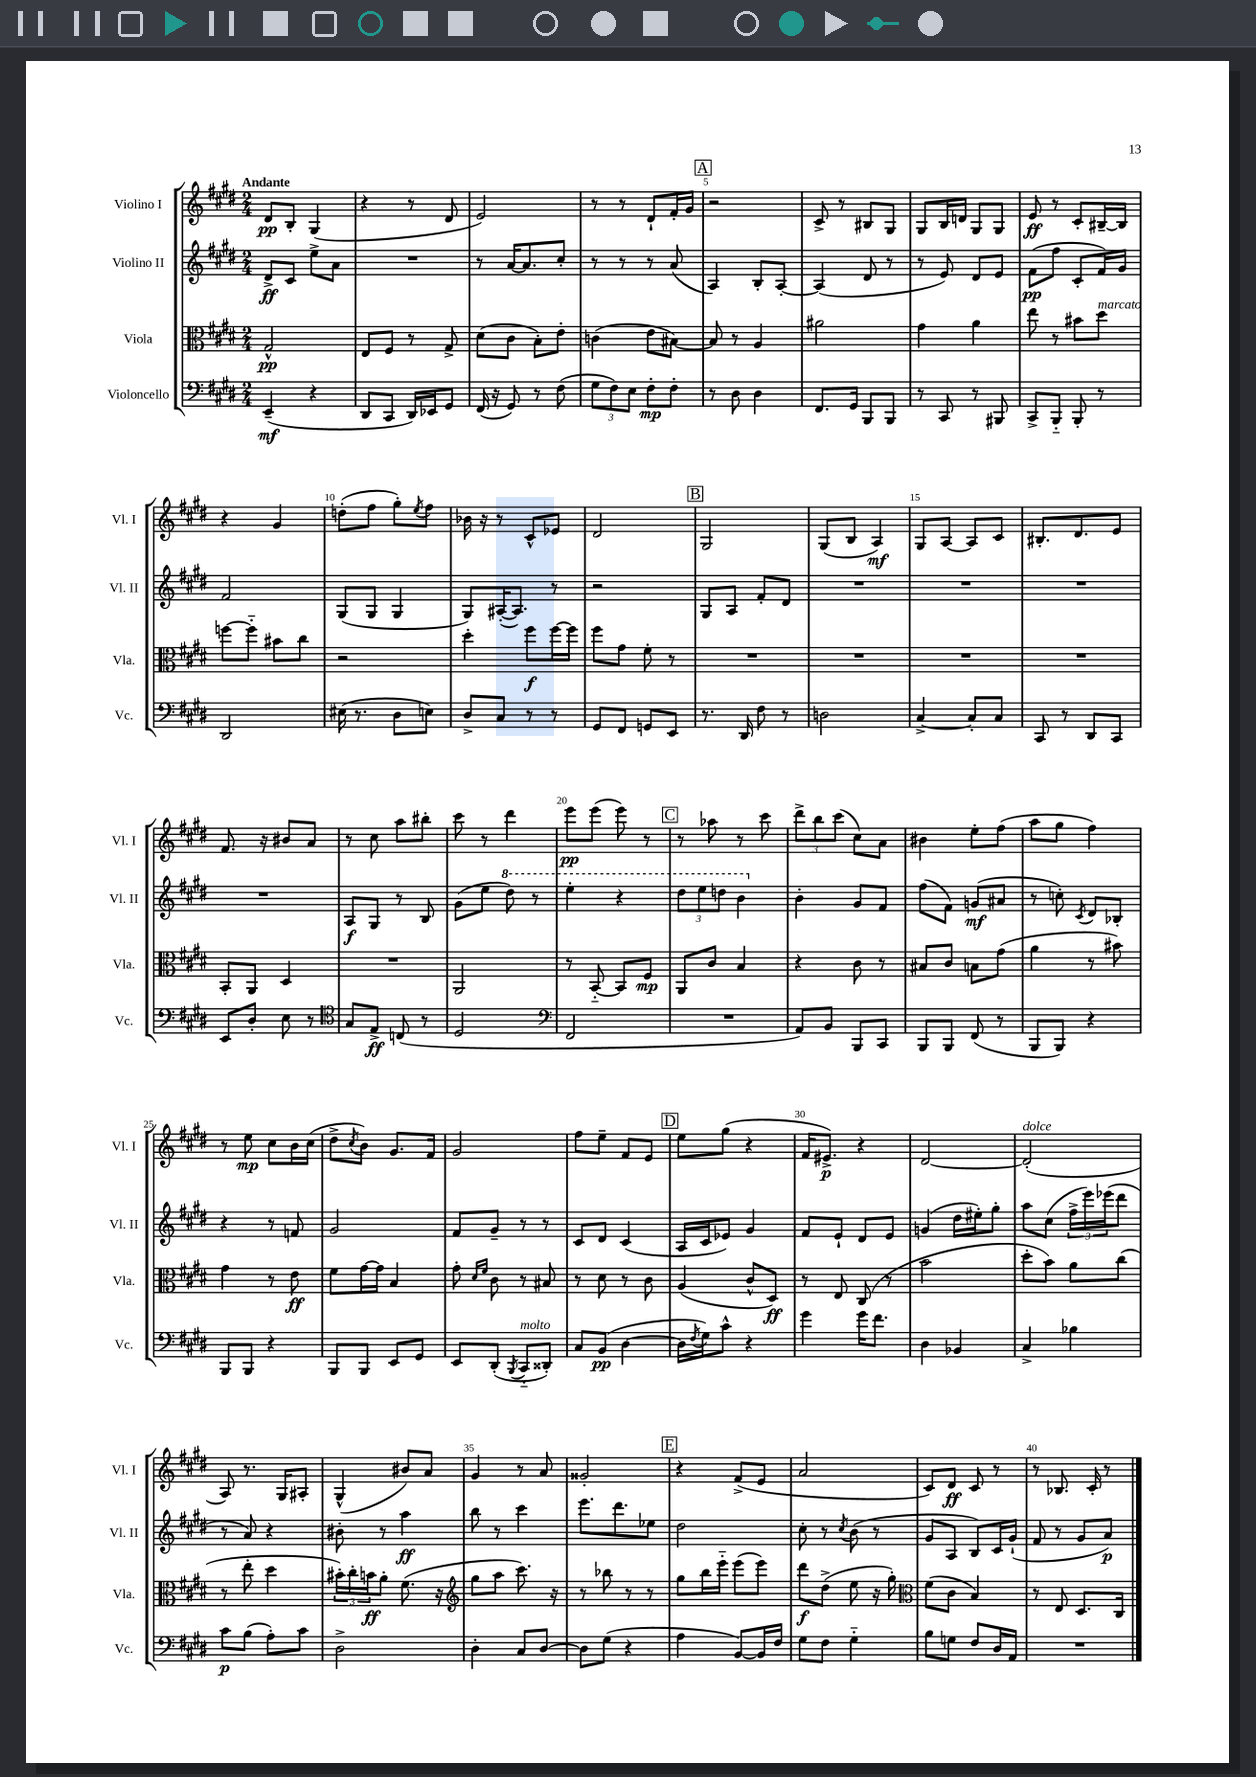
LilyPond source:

<<
\new StaffGroup <<
\new Staff = "s0" \with { instrumentName = "Violino I" shortInstrumentName = "Vl. I" } {
    \clef treble \key e \major \numericTimeSignature \time 2/4 \tempo "Andante"
    dis'8\pp b8-. gis4( |
    r4 r8 dis'8 |
    e'2) |
    r8 r8 dis'8-! fis'16-. gis'16 |
    \mark \markup { \box "A" } r2 |
    cis'8-> r8 bis8 gis8 |
    gis8 b16 d'16 gis8 gis8 |
    e'8\ff r8 cis'8-. bis16~-- bis16 |
    r4 gis'4 |
    d''8-.( fis''8 gis''8-.) \acciaccatura { e''8 } fis''8 |
    bes'16 r16 r8 cis'8-^ ees'8 |
    dis'2 |
    \mark \markup { \box "B" } gis2 |
    gis8( b8 a4\mf) |
    gis8 a8~ a8 cis'8 |
    bis8.-. dis'8. e'8 |
    fis'8. r16 bis'8 a'8 |
    r8 cis''8 a''8 bis''8-. |
    cis'''8 r8 dis'''4 |
    e'''8\pp e'''8( e'''8) r8 |
    \mark \markup { \box "C" } r8 aes''8 r8 cis'''8 |
    \tuplet 3/2 { dis'''8-> b''8 cis'''8( } cis''8) a'8 |
    bis'4 e''8-. fis''8( |
    a''8 gis''8 fis''4) |
    r8 e''8\mp cis''8 b'16 cis''16( |
    dis''8-> \acciaccatura { cis''8 } b'8) gis'8. fis'16 |
    gis'2 |
    fis''8 e''8-- fis'8 e'8 |
    \mark \markup { \box "D" } e''8 gis''8( r4 |
    fis'16 eis'8.->\p) r4 |
    dis'2~ |
    dis'2-.^\markup { \italic "dolce" }( |
    a8) r8. gis16 ais8-. |
    gis4-^( bis'8) a'8 |
    gis'4 r8 a'8 |
    gisis'2-. |
    \mark \markup { \box "E" } r4 fis'8->( e'8 |
    a'2 |
    cis'8) dis'8\ff cis'8 r8 |
    r8 bes8. cis'16-. r8 \bar "|." |
}
\new Staff = "s1" \with { instrumentName = "Violino II" shortInstrumentName = "Vl. II" } {
    \clef treble \key e \major \numericTimeSignature \time 2/4
    dis'8->\ff cis'8 e''8-> a'8 |
    R2 |
    r8 a'16~ a'8. cis''8-. |
    r8 r8 r8 a'8( |
    \mark \markup { \box "A" } a4) b8-. a8~-. |
    a4( dis'8 r8 |
    r8 e'8) dis'8 e'8 |
    fis'8\pp( fis''8 cis'8-. fis'16) gis'16 |
    fis'2 |
    gis8( gis8 gis4 |
    gis8) ais16~-.( ais8.) r8 |
    r2 |
    \mark \markup { \box "B" } gis8 a8 fis'8-. dis'8 |
    R2 |
    R2 |
    R2 |
    R2 |
    a8\f gis8 r8 b8 |
    gis'8( e''8 \ottava #1 dis'''8) r8 |
    e'''4-. r4 |
    \mark \markup { \box "C" } \tuplet 3/2 { dis'''8 e'''8 d'''8 } b''4 \ottava #0 |
    b'4-. gis'8 fis'8 |
    fis''8( fis'8) g'8\mf( ais'8 |
    r8 c''8-.) \acciaccatura { cis'8 } dis'8 bes8-. |
    r4 r8 f'8 |
    gis'2 |
    fis'8 gis'8-- r8 r8 |
    cis'8 dis'8 cis'4( |
    \mark \markup { \box "D" } a16 cis'16 ees'8) gis'4 |
    fis'8 e'8-! dis'8 e'8 |
    g'4( dis''16 eis''16-.) gis''8-. |
    a''8 cis''8( \tuplet 3/2 { fis''16-> e'''16) ees'''16( } dis'''8 |
    r8 a'8) r4 |
    bis'8-. r8 a''4\ff |
    b''8 r8 cis'''4 |
    e'''8. dis'''8. ees''8 |
    \mark \markup { \box "E" } dis''2 |
    cis''8-. r8 \acciaccatura { cis''8 } b'8( r8 |
    gis'8 a8 b8) cis'16 gis'16-!( |
    fis'8 r8 gis'8 a'8\p) \bar "|." |
}
\new Staff = "s2" \with { instrumentName = "Viola" shortInstrumentName = "Vla." } {
    \clef alto \key e \major \numericTimeSignature \time 2/4
    gis2-^\pp |
    e8 fis8 r8 gis8-> |
    dis'8( cis'8 b8-.) e'8-. |
    c'4( e'8 bis8~) |
    \mark \markup { \box "A" } bis8 r8 a4 |
    ais'2 |
    gis'4 a'4 |
    e''8 r8 bis'8 dis''8^\markup { \italic "marcato" } |
    f''8~ f''8-_ bis'8 cis''8 |
    r2 |
    dis''4-. fis''8\f fis''16~ fis''16 |
    fis''8 gis'8 fis'8-. r8 |
    \mark \markup { \box "B" } R2 |
    R2 |
    R2 |
    R2 |
    b,8-. a,8 dis4 |
    R2 |
    a,2 |
    r8 b,8~-_ b,8 fis8\mp |
    \mark \markup { \box "C" } a,8 cis'8 b4 |
    r4 cis'8 r8 |
    bis8 cis'8 b8 gis'8( |
    a'4 r8 bis'8) |
    gis'4 r8 e'8\ff |
    fis'8 gis'16~ gis'16 b4 |
    gis'8-. \grace { dis'16 fis'16 } cis'8 r8 bis8 |
    r8 dis'8 r8 cis'8 |
    \mark \markup { \box "D" } a4( cis'8-^ dis8\ff) |
    r8 e8 cis8( r8 |
    b'2 |
    dis''8-. b'8) a'8 cis''8( |
    r8 e''8-. dis''4 |
    \tuplet 3/2 { bis'16-.) cis''16-. b'16\ff } a'8-. fis'8.( r16 |
    \clef treble gis''8 a''8 cis'''8.) r16 |
    r8 bes''8 r8 r8 |
    \mark \markup { \box "E" } gis''8 b''16 e'''16-_ e'''8( e'''8) |
    dis'''8\f dis''8->( e''8 r16 gis''16-.) |
    \clef alto fis'8( cis'8 b4) |
    r8 e8 dis8. cis16 \bar "|." |
}
\new Staff = "s3" \with { instrumentName = "Violoncello" shortInstrumentName = "Vc." } {
    \clef bass \key e \major \numericTimeSignature \time 2/4
    e,4--\mf( r4 |
    dis,8 cis,8 dis,16) ees,16 gis,8 |
    fis,16( r16 gis,8) r8 fis8( |
    \tuplet 3/2 { gis8 fis8) e8 } fis8-.\mp fis8-. |
    \mark \markup { \box "A" } r8 dis8 dis4 |
    fis,8. gis,16 b,,8 b,,8 |
    r8 cis,8 r8 bis,,8 |
    cis,8-> b,,8-_ b,,8-. r8 |
    dis,2 |
    eis16( r8. dis8 e8) |
    dis8-> cis8 r8 r8 |
    gis,8 fis,8 g,8 e,8 |
    \mark \markup { \box "B" } r8. dis,16 fis8 r8 |
    d2 |
    cis4~-> cis8-. cis8 |
    cis,8 r8 dis,8 cis,8 |
    e,8 dis8-. e8 r8 |
    \clef tenor gis8 e8->\ff c8( r8 |
    dis2 |
    \clef bass fis,2 |
    \mark \markup { \box "C" } R2 |
    a,8) b,8 b,,8 cis,8 |
    b,,8 b,,8 fis,8( r8 |
    b,,8 b,,8) r4 |
    b,,8 b,,8 r4 |
    b,,8 b,,8 e,8 gis,8 |
    e,8 dis,8-.( \acciaccatura { b,,8 } cis,8-_^\markup { \italic "molto" } disis,8-.) |
    cis8 b,8\pp( dis4~ |
    \mark \markup { \box "D" } dis16 \acciaccatura { fis8 } gis16) cis'8-^ r4 |
    gis'4 gis'16 fis'8. |
    dis4 bes,4 |
    cis4-> bes4 |
    cis'8\p b8( a8-.) cis'8 |
    dis2-> |
    dis4-. cis8 dis8~ |
    dis8 gis8( r4 |
    \mark \markup { \box "E" } a4 b,8~) b,16 fis16 |
    gis8 fis8 gis4-_ |
    b8 g8 fis8 dis16 a,16 |
    R2 \bar "|." |
}
>>
>>
\layout { \context { \Score \override BarNumber.break-visibility = ##(#f #t #t) barNumberVisibility = #(every-nth-bar-number-visible 5) } }
